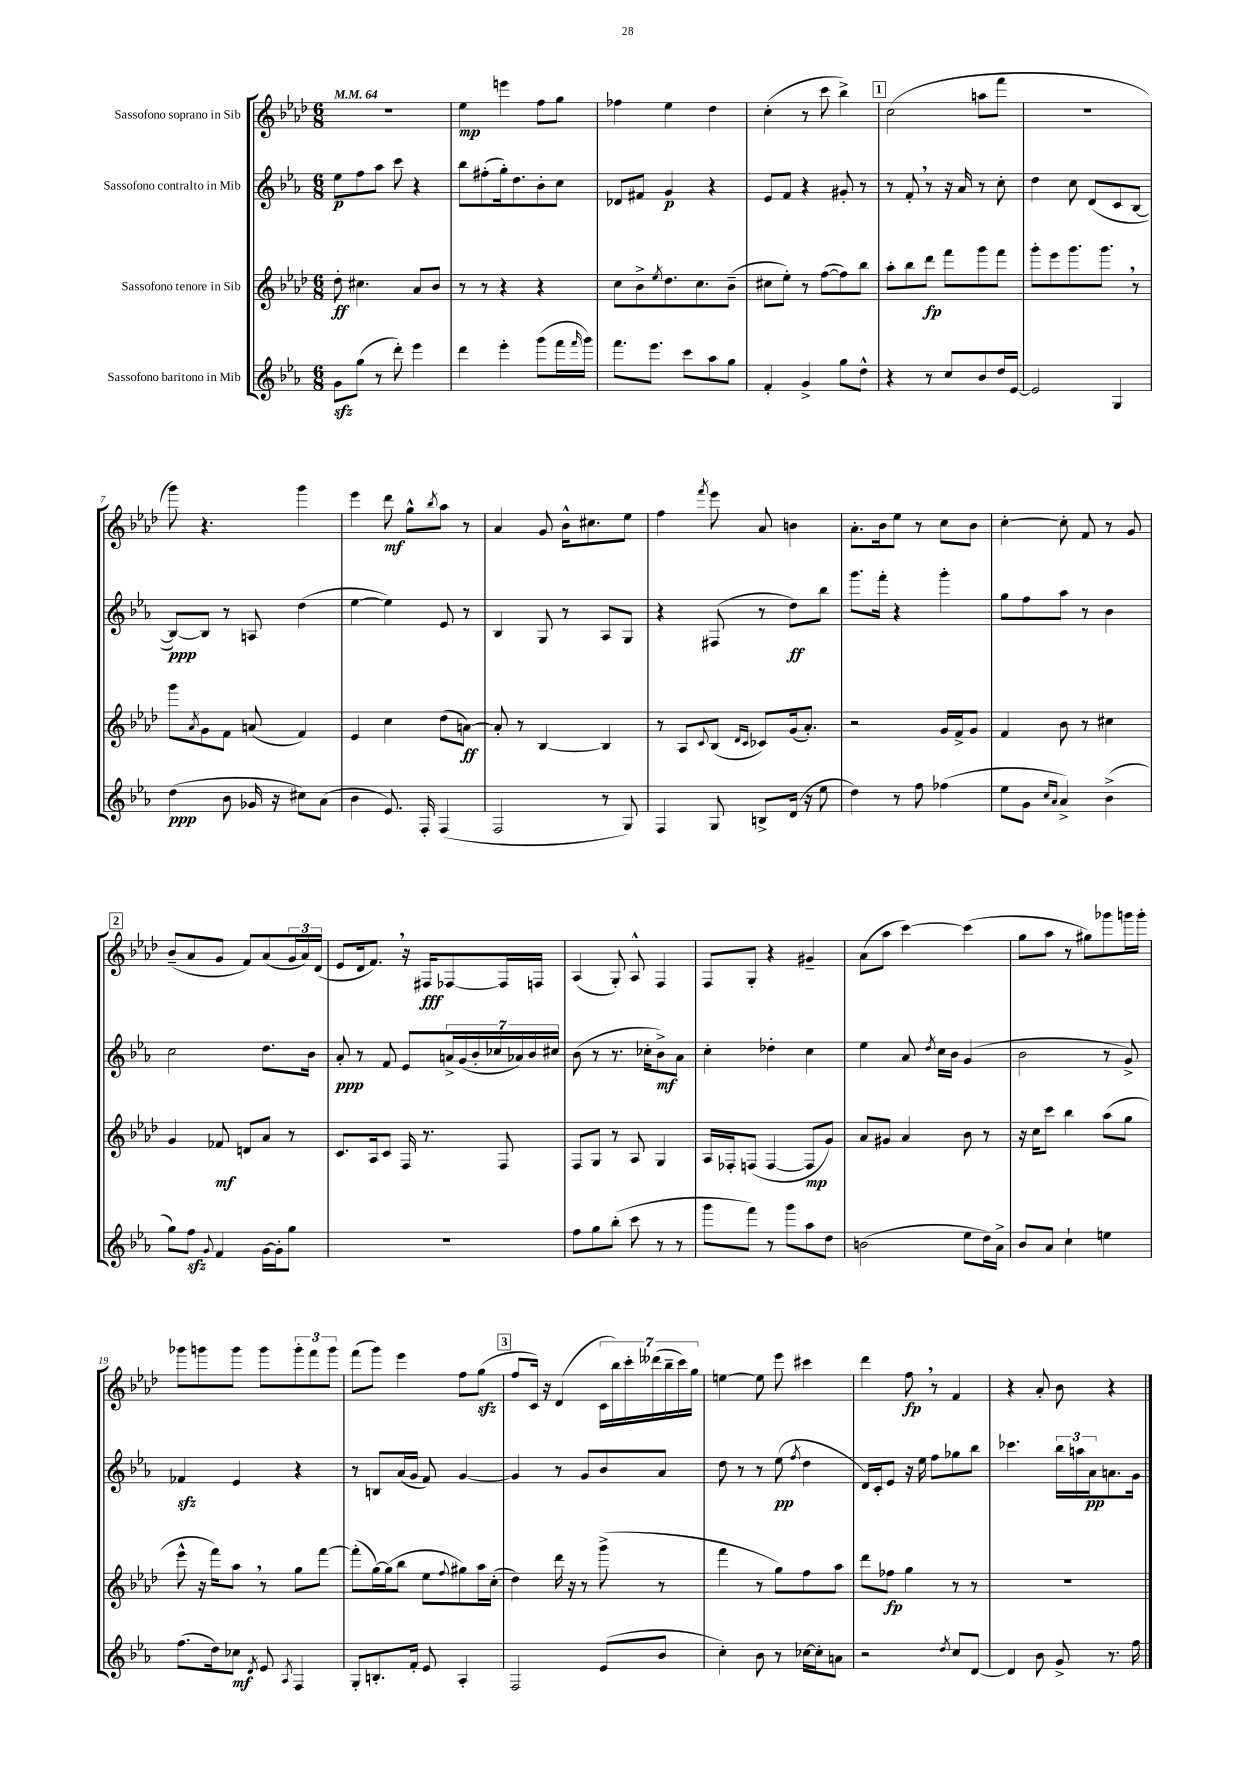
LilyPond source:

<<
\new StaffGroup <<
\new Staff = "s0" \with { instrumentName = "Sassofono soprano in Sib" } {
    \clef treble \key aes \major \numericTimeSignature \time 6/8 \tempo 4 = 64
    R2. |
    ees''4\mp e'''4 f''8 g''8 |
    fes''4 ees''4 des''4 |
    c''4-.( r8 c'''8 bes''4->) |
    \mark \markup { \box "1" } c''2( a''8 f'''8 |
    R2. |
    g'''8) r4. g'''4 |
    ees'''4 des'''8\mf g''8-^ \acciaccatura { bes''8 } aes''8 r8 |
    aes'4 g'8 bes'16-^ cis''8. ees''8 |
    f''4 \acciaccatura { f'''8 } ees'''8 aes'8 b'4 |
    aes'8.-. bes'16 ees''8 r8 c''8 bes'8 |
    c''4~-. c''8-. f'8 r8 g'8 |
    \mark \markup { \box "2" } bes'8--( aes'8 g'8 f'8) aes'8( \tuplet 3/2 { g'16 aes'16) des'16( } |
    ees'8 des'16 f'8.) \breathe r16 fis16\fff fes8~ fes16 f16 |
    aes4( g8-.) aes8-^ f4 |
    f8 g8-. r4 gis'4-- |
    aes'8( aes''8 c'''4~) c'''4( |
    g''8 aes''8 r8 gis''8) ges'''8 g'''16 g'''16-. |
    ges'''8 g'''8 g'''8 g'''8 \tuplet 3/2 { g'''8-. f'''8 g'''8 } |
    f'''8( g'''8) ees'''4 f''8 g''8\sfz( |
    \mark \markup { \box "3" } f''8 c'16) r16 des'4( \tuplet 7/4 { c'16 bes''16) c'''16-. deses'''16( bes''16-- c'''16) g''16 } |
    e''4~ e''8 ees'''8 cis'''4 |
    des'''4 f''8\fp \breathe r8 f'4 |
    r4 aes'8-. bes'8 r4 \bar "|." |
}
\new Staff = "s1" \with { instrumentName = "Sassofono contralto in Mib" } {
    \clef treble \key ees \major \numericTimeSignature \time 6/8
    ees''8\p f''8 aes''8 c'''8 r4 |
    bes''8 fis''8-.( g''16-.) d''8. bes'8-. c''8 |
    des'8 fis'8 g'4\p r4 |
    ees'8 f'8 r4 gis'8-. r8 |
    \mark \markup { \box "1" } r8 f'8-. \breathe r8 r16 aes'16 r8 c''8-. |
    d''4 c''8 d'8( c'8 bes8~ |
    bes8~\ppp) bes8 r8 a8 d''4( |
    ees''4~ ees''4) ees'8 r8 |
    bes4 g8 r8 aes8 g8 |
    r4 fis8( r8 d''8\ff) bes''8 |
    g'''8. f'''16-. r4 g'''4-. |
    g''8 f''8 aes''8 r8 bes'4 |
    \mark \markup { \box "2" } c''2 d''8. bes'16 |
    aes'8-.\ppp r8 f'8 ees'8 \tuplet 7/4 { a'16-> g'16( bes'16-. ces''16 aes'16) bes'16 cis''16 } |
    bes'8( r8 r8. ces''16-. bes'8->\mf) aes'8 |
    c''4-. des''4-. c''4 |
    ees''4 aes'8 \acciaccatura { d''8 } c''16 bes'16 g'4( |
    bes'2 r8 g'8->) |
    fes'4\sfz ees'4 r4 |
    r8 b8 aes'16( g'16 f'8) g'4~ |
    \mark \markup { \box "3" } g'4 r8 g'8 bes'8 aes'8 |
    d''8 r8 r8 ees''8\pp( \acciaccatura { f''8 } d''4 |
    d'16) c'16-. ees'8 r16 ees''16 f''8 ges''8 bes''8 |
    ces'''4. \tuplet 3/2 { bes''16 a''16 aes'16\pp } a'8. g'16 \bar "|." |
}
\new Staff = "s2" \with { instrumentName = "Sassofono tenore in Sib" } {
    \clef treble \key aes \major \numericTimeSignature \time 6/8
    des''8-.\ff cis''4. aes'8 bes'8 |
    r8 r8 r4 r4 |
    c''8 bes'8-> \acciaccatura { ees''8 } des''8. c''8. bes'8--( |
    cis''8 ees''8-.) r8 f''8~( f''8) bes''8 |
    \mark \markup { \box "1" } aes''8-. bes''8 des'''8\fp f'''8 g'''8 f'''8 |
    g'''8-. ees'''8 g'''8. g'''8. \breathe r8 |
    g'''8 \acciaccatura { aes'8 } g'8 f'8 a'8( f'4) |
    ees'4 c''4 des''8( a'8~\ff) |
    a'8-. r8 bes4~ bes4 |
    r8 aes8 \appoggiatura { c'8 } bes8( \grace { des'16 c'16 } ces'8) g'16( aes'8.-.) |
    r2 g'16 f'16-> g'8 |
    f'4 bes'8 r8 cis''4 |
    \mark \markup { \box "2" } g'4 fes'8\mf d'8 aes'8 r8 |
    c'8. aes16 c'8 f16 r8. f8 |
    f8 g8 r8 aes8 g4 |
    aes16 fes16-. f8( f4~ f8\mp g'8) |
    aes'8 gis'8 aes'4 bes'8 r8 |
    r16 c''16 c'''8 bes''4 aes''8( g''8 |
    ees'''8-^ r16 f'''16) aes''8 \breathe r8 g''8 f'''8~ |
    f'''8-.( g''16~) g''16( bes''8 ees''8 \appoggiatura { f''8 } gis''8) aes''16 c''16-.( |
    \mark \markup { \box "3" } des''4) des'''16 r16 r8 g'''8->( r8 |
    f'''4 r8 g''8) f''8 aes''8 |
    des'''8 fes''8\fp g''4 r8 r8 |
    R2. \bar "|." |
}
\new Staff = "s3" \with { instrumentName = "Sassofono baritono in Mib" } {
    \clef treble \key ees \major \numericTimeSignature \time 6/8
    g'8\sfz g''8( r8 d'''8-.) ees'''4 |
    d'''4 ees'''4-. g'''8( f'''16 \grace { f'''16 } g'''16) |
    f'''8. ees'''8. c'''8 aes''8 g''8 |
    f'4-. g'4-> g''8 d''8-^ |
    \mark \markup { \box "1" } r4 r8 c''8 bes'8 d''16 ees'16~ |
    ees'2 g4 |
    d''4\ppp( bes'8 ges'16 r16 cis''8) aes'8( |
    bes'4 ees'8.) f16-. f4( |
    f2 r8 g8) |
    f4 g8 b8-> d'16( r16 ees''8 |
    d''4) r8 f''8 fes''4( |
    ees''8 g'8 \grace { c''16 aes'16 } aes'4->) bes'4->( |
    \mark \markup { \box "2" } g''8) f''8\sfz \appoggiatura { g'8 } f'4 g'16~ g'16-. g''8 |
    R2. |
    f''8 g''8 bes''8-.( c'''8 r8 r8 |
    g'''8 f'''8) r8 g'''8 aes''8 d''8 |
    b'2( ees''8 d''16) aes'16-> |
    bes'8 aes'8 c''4-! e''4 |
    f''8.( d''16) ces''8\mf \acciaccatura { d'8 } ees'8 \acciaccatura { aes8 } f4 |
    g8-. b8.-. f'16-. ees'8 aes4-. |
    \mark \markup { \box "3" } f2 ees'8( bes'8 |
    c''4-.) bes'8 r8 ces''16~ ces''16-. a'8 |
    r2 \acciaccatura { d''8 } c''8 d'8~ |
    d'4 bes'8 g'8-> r8. f''16 \bar "|." |
}
>>
>>
